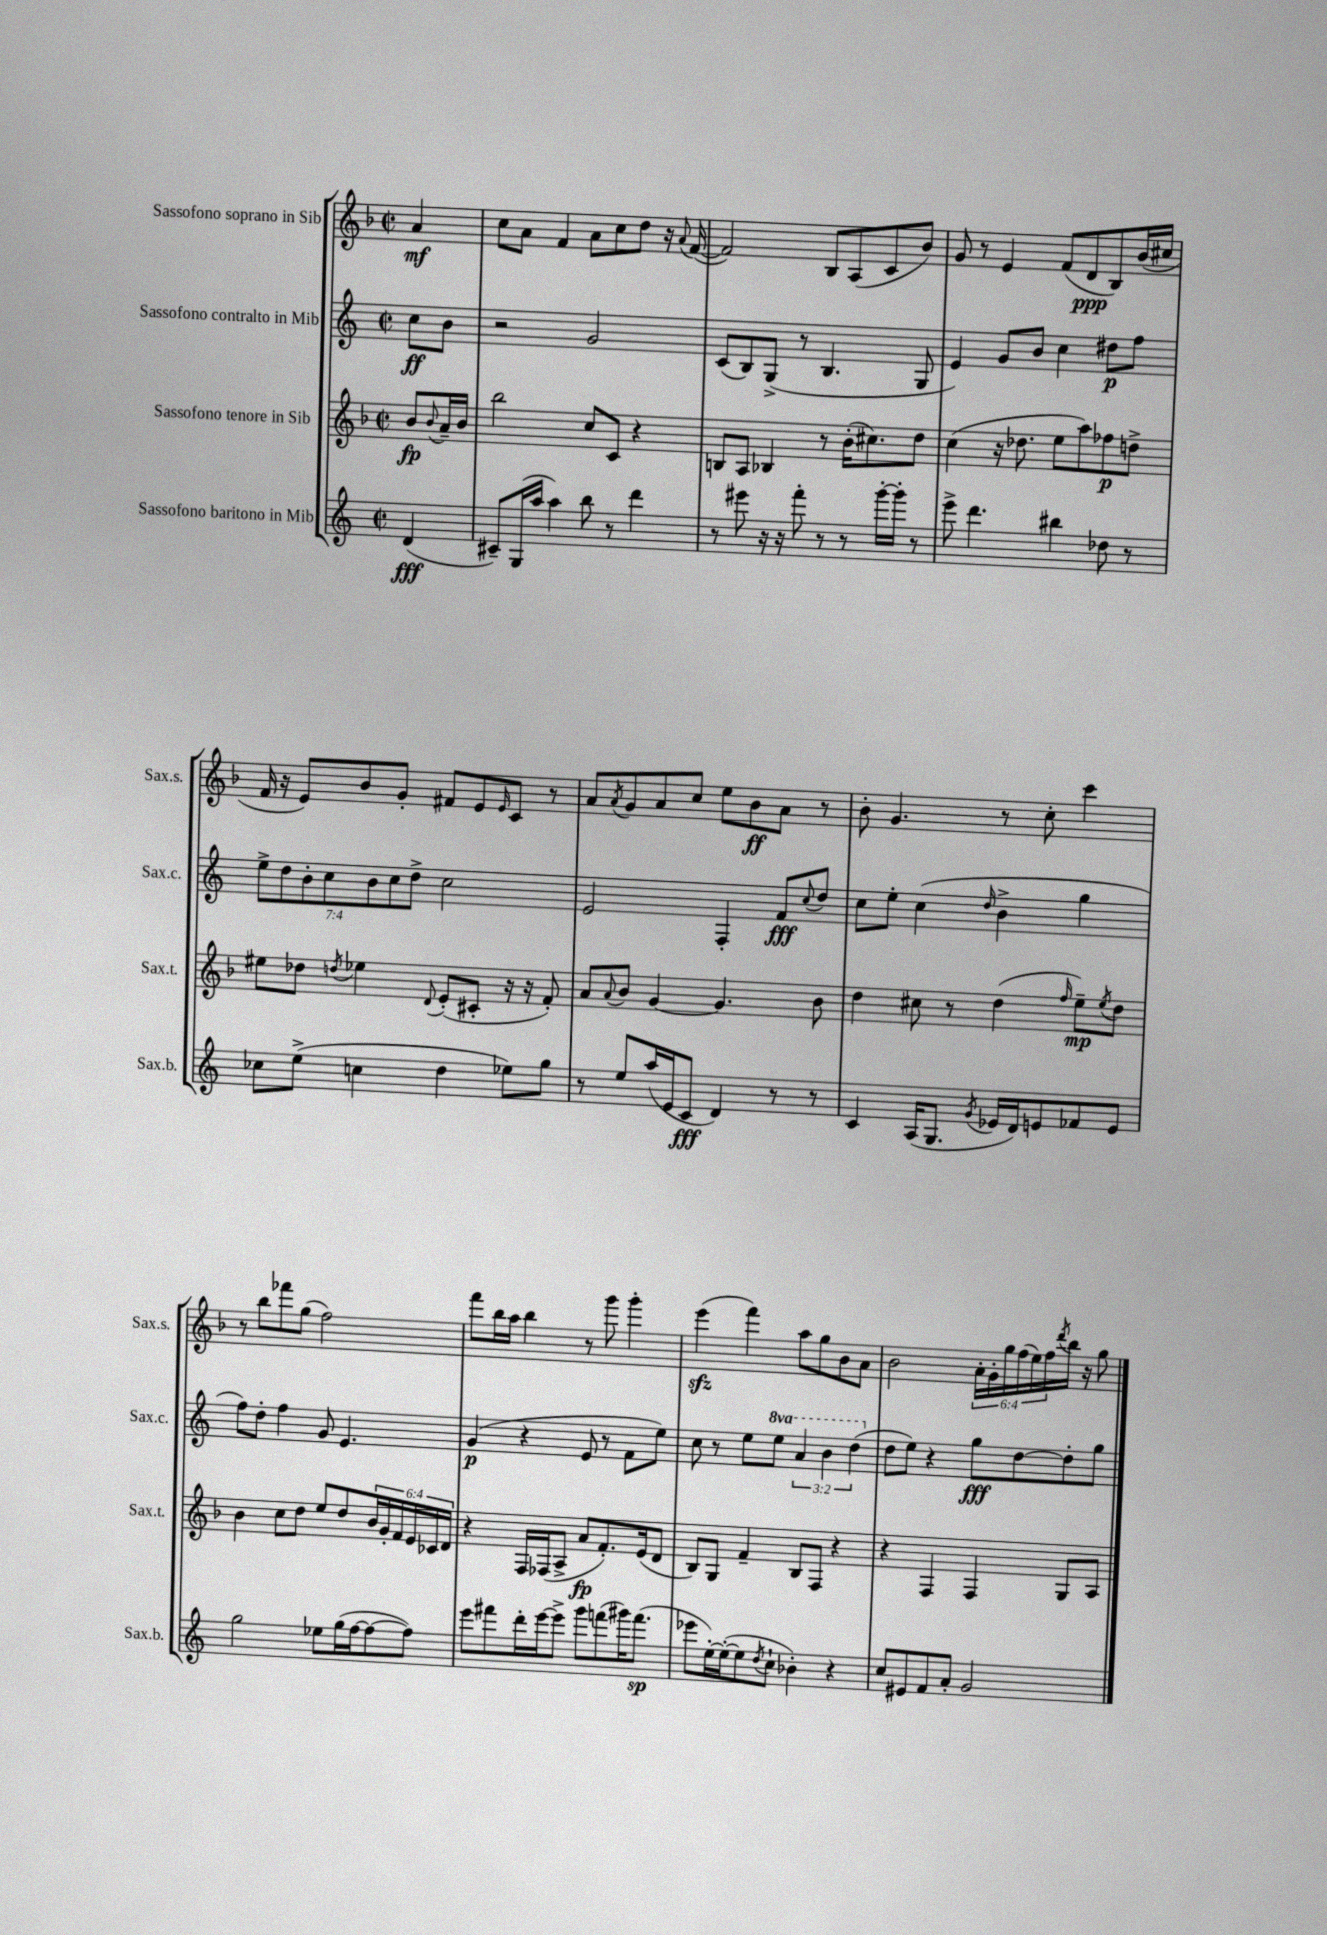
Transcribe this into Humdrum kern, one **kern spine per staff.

**kern	**kern	**kern	**kern
*staff4	*staff3	*staff2	*staff1
*clefG2	*clefG2	*clefG2	*clefG2
*k[]	*k[b-]	*k[]	*k[b-]
*M2/2	*M2/2	*M2/2	*M2/2
*met(c|)	*met(c|)	*met(c|)	*met(c|)
(4d	8b-	8cc	4a
.	8qqb-	.	.
.	16a~	8b	.
.	16b-	.	.
=	=	=	=
8c#~)	2bb-	2r	8cc
(16G	.	.	8a
16aa	.	.	.
4aa)	.	.	4f
8bb	8cc	2g	8a
8r	8c	.	8cc
4ddd	4r	.	8dd
.	.	.	16r
.	.	.	8qqa
.	.	.	([16f
=	=	=	=
8r	8B	(8c	2f])
8eee#	8A	8B)	.
16r	4B-	(8G^	.
16r	.	.	.
8fff'	.	8r	.
8r	8r	4.B	8B-
8r	(16b-'	.	(8A
.	8.cc#)	.	.
[16ggg'	.	.	8c
16ggg']	.	.	.
8r	8dd	8G	8b-)
=	=	=	=
8eee^	(4cc	4e)	8g
4.ddd	.	.	8r
.	16r	8g	4e
.	8.dd-	.	.
.	.	8b	.
4bb#	8ee	4cc	(8f
.	8aa)	.	8d
8dd-	8ff-	8dd#	8B-)
8r	8dd^	8ff	(16b-
.	.	.	16cc#
=	=	=	=
8cc-	8ee#	14ee^	16f
.	.	.	16r
.	.	14dd	.
(8ee^	8dd-	.	8e)
.	.	14b'	.
.	.	14cc	.
.	8qdd	.	.
4cc	4ee-	.	8b-
.	.	14b	.
.	.	14cc	.
.	.	.	8g'
.	.	14dd^	.
.	8qqd	.	.
4dd	(8e'	2cc	8f#
.	8c#'	.	8e
.	.	.	16qqe
8ee-)	16r	.	8c
.	16r	.	.
8gg	8f')	.	8r
=	=	=	=
8r	8a	2e	8a
.	8qqa	.	8qa
8ee	8b-	.	8g
(16aa	[4g	.	8a
16e	.	.	.
8c	.	.	8cc
4d)	4.g]	4F'	8ee
.	.	.	8b-
8r	.	8f	8a
.	.	8qqcc	.
8r	8b-	8dd	8r
=	=	=	=
4c	4dd	8cc	8b-'
.	.	8ee'	4.g
(16A	8cc#	(4cc	.
8.G	.	.	.
.	8r	.	.
8qg	.	16qqdd	.
16e-	(4dd	4b^	8r
16d)	.	.	.
8e	.	.	8cc'
.	16qqff	.	.
8f-	8ee~)	4gg	4ccc
.	8qee	.	.
8e	8dd	.	.
=	=	=	=
2gg	4b-	8ff)	8r
.	.	8dd'	8bb-
.	8cc	4ff	8fff-
.	8dd	.	(8gg
8ee-	8ee	8g	2ff)
(16gg	8dd	4.e	.
[16ff	.	.	.
8ff_	24b-	.	.
.	24g'	.	.
.	24f	.	.
8ff])	24e	.	.
.	24c-	.	.
.	24d	.	.
=	=	=	=
8eee	4r	(4g	8fff
8fff#	.	.	16bb-
.	.	.	16aa
16ddd'	16F	4r	4bb-
[16eee	(16F-	.	.
8eee^]	8A^	.	.
8ggg	8a	8e	8r
(8fff	8.f')	8r	8ggg
16ggg#)	.	8f	4ggg'
(8.fff	(16e	.	.
.	8d	8ee)	.
=	=	=	=
8eee-	8B-)	8cc	(4eee
[16ee')	8G	8r	.
(16ee'_	.	.	.
8ee]	4f~	8ee	4fff)
8qdd	.	.	.
8cc`	.	8eee	.
4b-')	8B-	6aa	8aa
.	8F	.	8gg
.	.	6bb	.
4r	4r	.	8b-
.	.	(6ddd	.
.	.	.	8a
=	=	=	=
8cc	4r	8dd	2b-
8e#	.	8ee)	.
8f	4F	4r	.
8a'	.	.	.
2g	4F	8gg	24a'
.	.	.	24g'
.	.	.	24gg
.	.	[8dd	(24ff
.	.	.	24ee)
.	.	.	24ff
.	.	.	8qddd
.	8G	8dd']	16bb-
.	.	.	16r
.	8A	8gg	8gg
==	==	==	==
*-	*-	*-	*-
